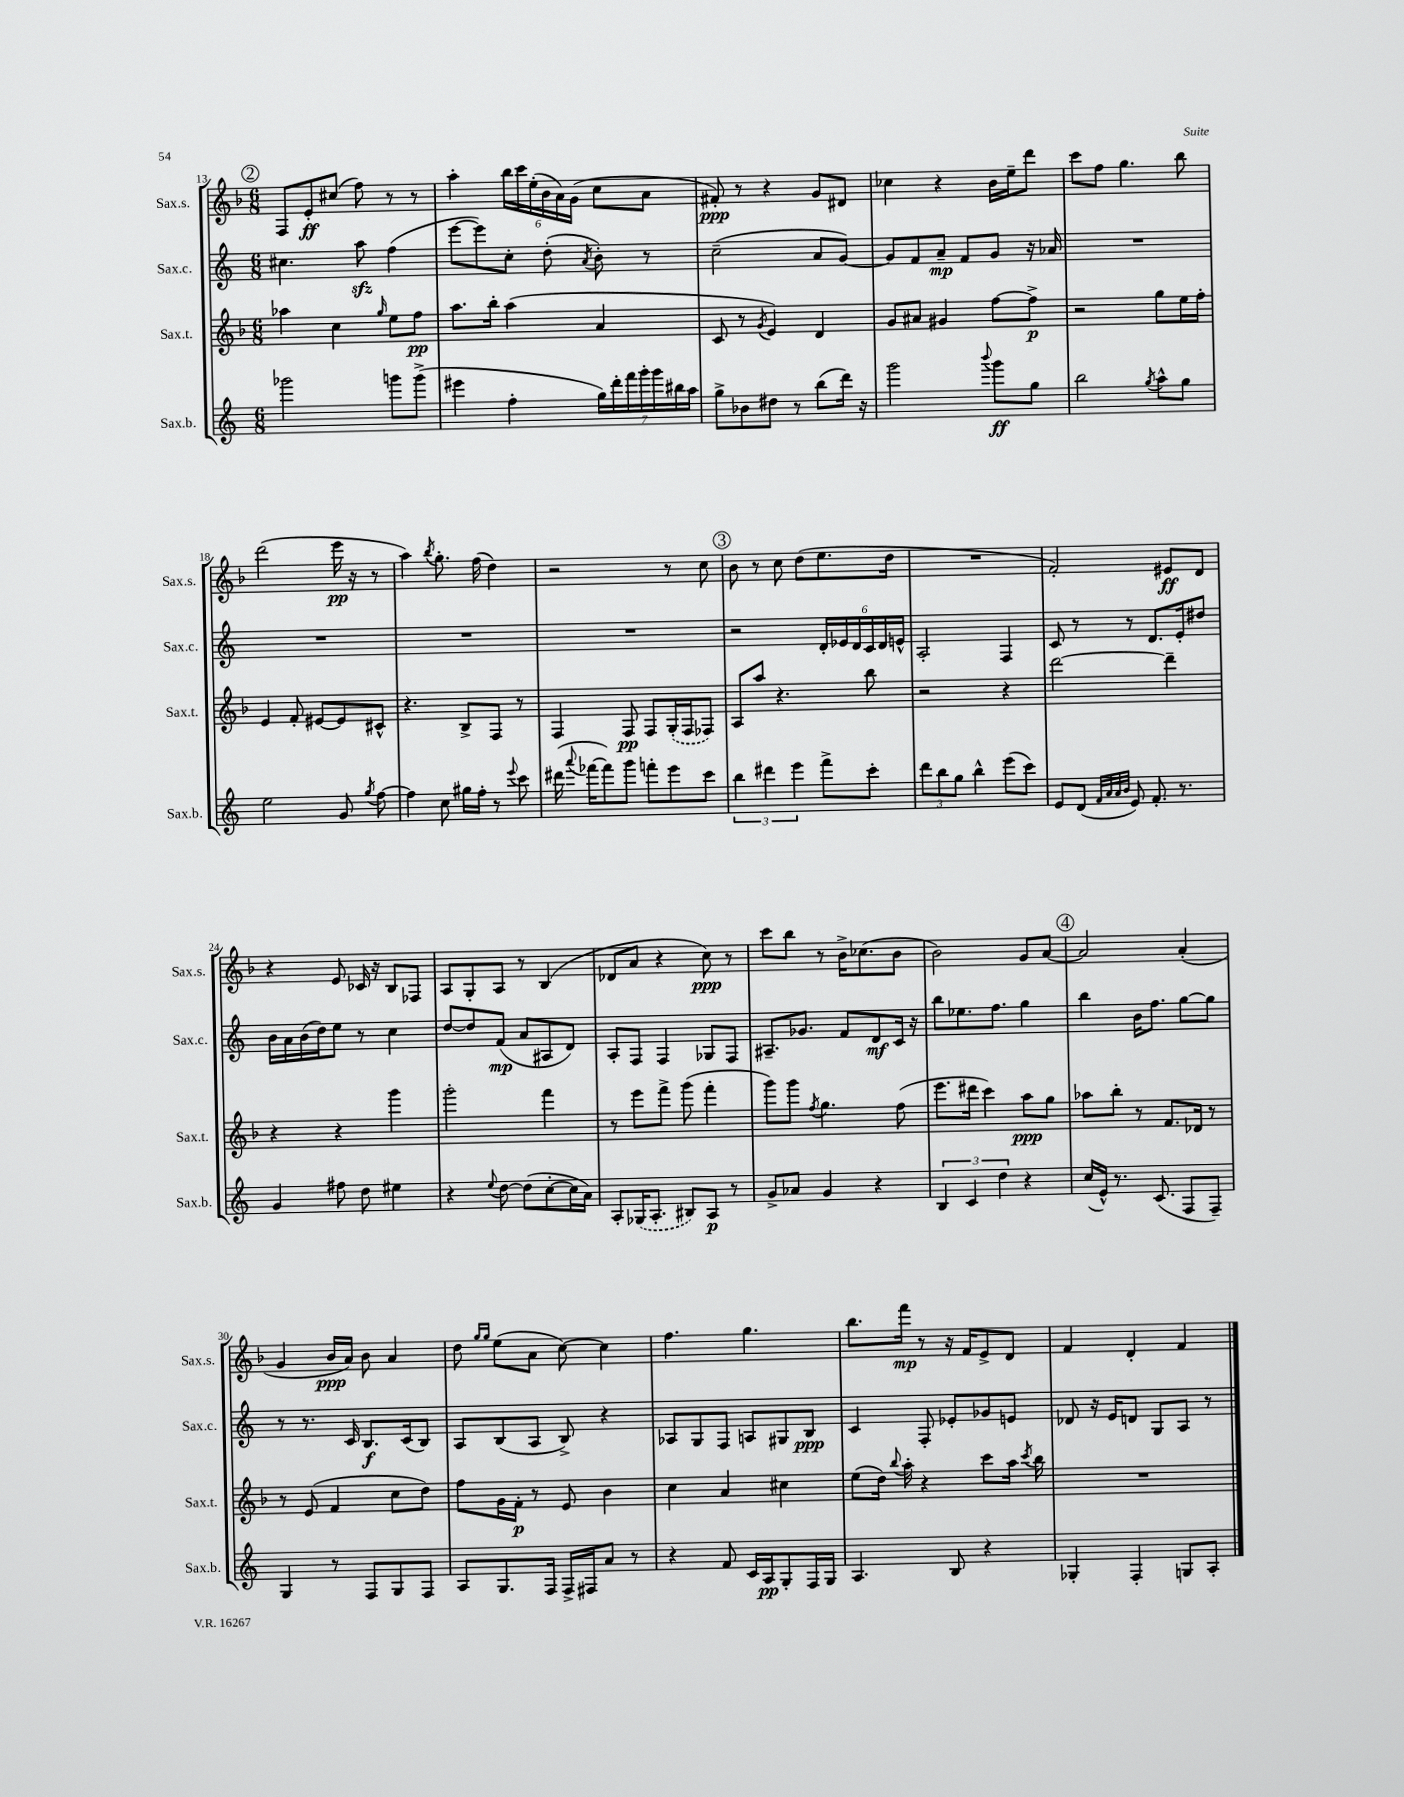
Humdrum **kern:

**kern	**dynam	**kern	**dynam	**kern	**dynam	**kern	**dynam
*part4	*part4	*part3	*part3	*part2	*part2	*part1	*part1
*staff4	*staff4	*staff3	*staff3	*staff2	*staff2	*staff1	*staff1
*I"Sax.b.	*	*I"Sax.t.	*	*I"Sax.c.	*	*I"Sax.s.	*
*I'Sax.b.	*	*I'Sax.t.	*	*I'Sax.c.	*	*I'Sax.s.	*
*clefG2	*	*clefG2	*	*clefG2	*	*clefG2	*
*k[]	*	*k[b-]	*	*k[]	*	*k[b-]	*
*M6/8	*	*M6/8	*	*M6/8	*	*M6/8	*
!!LO:REH:place=s1:t=2
=13	=13	=13	=13	=13	=13	=13	=13
2ggg-X\	.	4aa-X\	.	4.cc#X\	.	8F/L	.
.	.	.	.	.	.	8e'/	ff
.	.	4cc\	.	.	.	(8cc#X/J	.
.	.	.	.	8aazz\	.	8ff\)	.
.	.	16qqgg/	.	.	.	.	.
8gggn\L	.	8ee\L	.	(4ff\	.	8r	.
(8ggg^\J	.	8ff\J	pp	.	.	8r	.
=14	=14	=14	=14	=14	=14	=14	=14
4eee#X\	.	8.aa\L	.	[8eee\L	.	4aa'\	.
.	.	.	.	8eee\])	.	.	.
.	.	16bb-'\Jk	.	.	.	.	.
4ff'\	.	(4aa\	.	8cc'\J	.	24bb-\LL	.
.	.	.	.	.	.	24ccc\	.
.	.	.	.	.	.	(24ee'\	.
.	.	.	.	(8dd'\	.	24b-\	.
.	.	.	.	.	.	24a\)	.
.	.	.	.	.	.	(24g\JJ	.
.	.	.	.	8qa/	.	.	.
28gg\LL)	.	4a/	.	8b'\)	.	8cc\L	.
28ddd'\	.	.	.	.	.	.	.
28fff\	.	.	.	.	.	.	.
28ggg'\	.	.	.	.	.	.	.
.	.	.	.	8r	.	8a\J	.
28ggg\	.	.	.	.	.	.	.
28bb#X\	.	.	.	.	.	.	.
28aa\JJ	.	.	.	.	.	.	.
=15	=15	=15	=15	=15	=15	=15	=15
8gg^\L	.	8c/	.	(2cc~\	.	8f#X'/)	ppp
8b-X\	.	8r	.	.	.	8r	.
.	.	8qg/	.	.	.	.	.
8dd#X\J	.	4e/)	.	.	.	4r	.
8r	.	.	.	.	.	.	.
(8bb\L	.	4d/	.	8a/L	.	8g/L	.
16ddd\Jk)	.	.	.	[8g/J)	.	8d#X/J	.
16r	.	.	.	.	.	.	.
=16	=16	=16	=16	=16	=16	=16	=16
2ggg\	.	8g/L	.	8g/L]	.	4cc-X\	.
.	.	8a#X/J	.	8f/	.	.	.
.	.	4g#X/	.	8a~/J	mp	4r	.
.	.	.	.	8f/L	.	.	.
8qqbbb/	.	.	.	.	.	.	.
8ggg\L	ff	[8ff\L	.	8g/J	.	16b-\LL	.
.	.	.	.	.	.	16ee~\J	.
8gg\J	.	8ff^\J]	p	16r	.	8ddd\J	.
.	.	.	.	16a-X/	.	.	.
=17	=17	=17	=17	=17	=17	=17	=17
2bb\	.	2r	.	2.r	.	8ccc\L	.
.	.	.	.	.	.	8ff\J	.
.	.	.	.	.	.	4.gg\	.
8qgg/	.	.	.	.	.	.	.
8aa^^\L	.	8gg\L	.	.	.	.	.
8gg\J	.	16ee\L	.	.	.	8bb-\	.
.	.	16ff'\JJ	.	.	.	.	.
!!LO:LB:g=z
=18	=18	=18	=18	=18	=18	=18	=18
2ee\	.	4e/	.	2.r	.	(2ddd\	.
.	.	8f'/	.	.	.	.	.
.	.	[8e#X/L	.	.	.	.	.
8g/	.	8e#/]	.	.	.	16eee\	pp
.	.	.	.	.	.	16r	.
8qgg/	.	.	.	.	.	.	.
[8ff\	.	8c#X^^/J	.	.	.	8r	.
=19	=19	=19	=19	=19	=19	=19	=19
4ff\]	.	4.r	.	2.r	.	4aa\)	.
.	.	.	.	.	.	8qbb-/	.
8cc\	.	.	.	.	.	8.gg'\	.
16gg#X\LL	.	8B-^/L	.	.	.	.	.
16ff'\JJ	.	.	.	.	.	(16ff\	.
8r	.	8F/J	.	.	.	4dd\)	.
8qqeee/	.	.	.	.	.	.	.
8ccc\	.	8r	.	.	.	.	.
=20	=20	=20	=20	=20	=20	=20	=20
(16ddd#X\	.	4F/	.	2.r	.	2r	.
8qqaaa/	.	.	.	.	.	.	.
[16fff-X\KL	.	.	.	.	.	.	.
8fff-\])	.	.	.	.	.	.	.
8ggg\J	.	8F/	pp	.	.	.	.
8fffn'\L	.	8F/L	.	.	.	.	.
8eee\	.	(16G'/L	.	.	.	8r	.
.	.	16F/J	.	.	.	.	.
8ccc\J	.	8F-X/J)	.	.	.	8cc\	.
!!LO:REH:place=s1:t=3
=21	=21	=21	=21	=21	=21	=21	=21
6bb\	.	8A/L	.	2r	.	8b-\	.
.	.	8aa/J	.	.	.	8r	.
6ddd#X\	.	.	.	.	.	.	.
.	.	4.r	.	.	.	8cc\	.
6eee\	.	.	.	.	.	.	.
.	.	.	.	.	.	(8dd\L	.
8fff^\L	.	.	.	24d'/LL	.	8.ee\	.
.	.	.	.	24e-X/	.	.	.
.	.	.	.	24d/	.	.	.
8ccc'\J	.	8bb-\	.	24c/	.	.	.
.	.	.	.	24d/	.	.	.
.	.	.	.	.	.	16dd\Jk	.
.	.	.	.	24en^^/JJ	.	.	.
=22	=22	=22	=22	=22	=22	=22	=22
12ddd\L	.	2r	.	2A'/	.	2.r	.
12bb\	.	.	.	.	.	.	.
12gg\J	.	.	.	.	.	.	.
4bb^^\	.	.	.	.	.	.	.
(8eee\L	.	4r	.	4F/	.	.	.
8ccc\J)	.	.	.	.	.	.	.
=23	=23	=23	=23	=23	=23	=23	=23
8e/L	.	[2ddd\	.	8c/	.	2f'/)	.
(8d/J	.	.	.	8r	.	.	.
32qqf/LLL	.	.	.	.	.	.	.
32qqa/	.	.	.	.	.	.	.
32qqa/	.	.	.	.	.	.	.
32qqb/JJJ	.	.	.	.	.	.	.
8e/)	.	.	.	8r	.	.	.
8.f'/	.	.	.	8.d/L	.	.	.
.	.	4ddd~\]	.	.	.	8e#X/L	ff
8.r	.	.	.	16e'/k	.	.	.
.	.	.	.	8dd#X/J	.	8d/J	.
!!LO:LB:g=z
=24	=24	=24	=24	=24	=24	=24	=24
4g/	.	4r	.	16b\LL	.	4r	.
.	.	.	.	16a\	.	.	.
.	.	.	.	(16b\	.	.	.
.	.	.	.	16dd\J)	.	.	.
8ff#X\	.	4r	.	8ee\J	.	8e/	.
8dd\	.	.	.	8r	.	16c-X/	.
.	.	.	.	.	.	16r	.
4ee#X\	.	4ggg\	.	4cc\	.	8B-/L	.
.	.	.	.	.	.	8F-X/J	.
=25	=25	=25	=25	=25	=25	=25	=25
4r	.	2ggg'\	.	[8dd/L	.	8A/L	.
.	.	.	.	8dd/]	.	8G'/	.
8qqee/	.	.	.	.	.	.	.
[8dd\	.	.	.	(8f/J	mp	8A/J	.
(8dd\L]	.	.	.	8a/L	.	8r	.
[8cc'\	.	4fff\	.	8A#X/	.	(4B-/	.
16cc\L]	.	.	.	8d/J)	.	.	.
16a\JJ)	.	.	.	.	.	.	.
=26	=26	=26	=26	=26	=26	=26	=26
8A'/L	.	8r	.	8A'/L	.	8d-X/L	.
(16G-X/K	.	8eee\L	.	8F/J	.	8a/J	.
8.A'/J	.	.	.	.	.	.	.
.	.	8fff^\J	.	4F/	.	4r	.
8B#X/L)	.	(8ggg\	.	.	.	.	.
8A/J	p	4fff'\	.	8G-X/L	.	8cc\)	ppp
8r	.	.	.	8F/J	.	8r	.
=27	=27	=27	=27	=27	=27	=27	=27
8g^/L	.	8ggg\L)	.	8.A#X~/L	.	8ccc\L	.
8a-X/J	.	8ggg\J	.	.	.	8bb-\J	.
.	.	.	.	8.g-X/J	.	.	.
.	.	8qff/	.	.	.	.	.
4g/	.	4.gg\	.	.	.	8r	.
.	.	.	.	8f/L	.	16b-^\KL	.
.	.	.	.	.	.	(8.cc-X\	.
4r	.	.	.	8d/	mf	.	.
.	.	(8ff\	.	16c/Jk	.	8b-\J	.
.	.	.	.	16r	.	.	.
=28	=28	=28	=28	=28	=28	=28	=28
6B/	.	8.eee\L	.	8bb\L	.	2b-\)	.
.	.	.	.	8.ee-X\	.	.	.
6c/	.	.	.	.	.	.	.
.	.	16ddd#X\Jk	.	.	.	.	.
.	.	4ccc\)	.	.	.	.	.
.	.	.	.	8.ff\J	.	.	.
6dd\	.	.	.	.	.	.	.
4r	.	8aa\L	ppp	4gg\	.	8g/L	.
.	.	8gg\J	.	.	.	[8a/J	.
!!LO:REH:place=s1:t=4
=29	=29	=29	=29	=29	=29	=29	=29
(16cc/LL	.	8aa-X\L	.	4bb\	.	2a/]	.
16e^^/JJ)	.	.	.	.	.	.	.
8.r	.	8bb-'\J	.	.	.	.	.
.	.	8r	.	16b\KL	.	.	.
(8.c/	.	.	.	8.ff\J	.	.	.
.	.	8.f/L	.	.	.	.	.
8F/L	.	.	.	[8gg\L	.	(4a'/	.
.	.	16d-X/Jk	.	.	.	.	.
8F~/J)	.	8r	.	8gg\J]	.	.	.
!!LO:LB:g=z
=30	=30	=30	=30	=30	=30	=30	=30
4G/	.	8r	.	8r	.	4g/	.
.	.	(8e/	.	8.r	.	.	.
8r	.	4f/	.	.	.	16b-/LL	ppp
.	.	.	.	16c/	.	16a/JJ)	.
8F/L	.	.	.	8.B/L	f	8b-\	.
8G/	.	8cc\L	.	.	.	4a/	.
.	.	.	.	(16c/k	.	.	.
8F/J	.	8dd\J)	.	8B/J)	.	.	.
=31	=31	=31	=31	=31	=31	=31	=31
8A/L	.	8ff\L	.	8A/L	.	8dd\	.
.	.	.	.	.	.	16qqgg/LL	.
.	.	.	.	.	.	16qqgg/JJ	.
8.G/	.	16g\L	.	(8B/	.	(8ee\L	.
.	.	16f'\JJ	p	.	.	.	.
.	.	8r	.	8A/J	.	8a\J	.
16F/Jk	.	.	.	.	.	.	.
16F^/LL	.	8e/	.	8B^/)	.	[8cc\)	.
16F#X/J	.	.	.	.	.	.	.
8a/J	.	4b-\	.	4r	.	4cc\]	.
8r	.	.	.	.	.	.	.
=32	=32	=32	=32	=32	=32	=32	=32
4r	.	4cc\	.	8A-X/L	.	4.ff\	.
.	.	.	.	8G/	.	.	.
8f/	.	4a/	.	8F/J	.	.	.
16c/LL	.	.	.	8An/L	.	4.gg\	.
16A/J	pp	.	.	.	.	.	.
8G'/	.	4cc#X\	.	8G#X/	.	.	.
16F/L	.	.	.	8B/J	ppp	.	.
16G/JJ	.	.	.	.	.	.	.
=33	=33	=33	=33	=33	=33	=33	=33
4.A/	.	(8ee\L	.	4c/	.	8.bb-\L	.
.	.	16dd\Jk)	.	.	.	.	.
.	.	8qqbb-/	.	.	.	.	.
.	.	16aa'\	.	.	.	16fff\Jk	mp
.	.	4r	.	8F'/	.	8r	.
8B/	.	.	.	8e-X'/L	.	16r	.
.	.	.	.	.	.	16f/KL	.
4r	.	8ccc\L	.	8g-X/	.	8e^/	.
.	.	16aa\Jk	.	8en/J	.	8d/J	.
.	.	8qccc/	.	.	.	.	.
.	.	16bb-\	.	.	.	.	.
=34	=34	=34	=34	=34	=34	=34	=34
4G-X'/	.	2.r	.	8d-X/	.	4f/	.
.	.	.	.	16r	.	.	.
.	.	.	.	16e/KL	.	.	.
4F'/	.	.	.	8dn/J	.	4d'/	.
.	.	.	.	8G/L	.	.	.
8Gn/L	.	.	.	8A/J	.	4f/	.
8A'/J	.	.	.	8r	.	.	.
==	==	==	==	==	==	==	==
*-	*-	*-	*-	*-	*-	*-	*-
